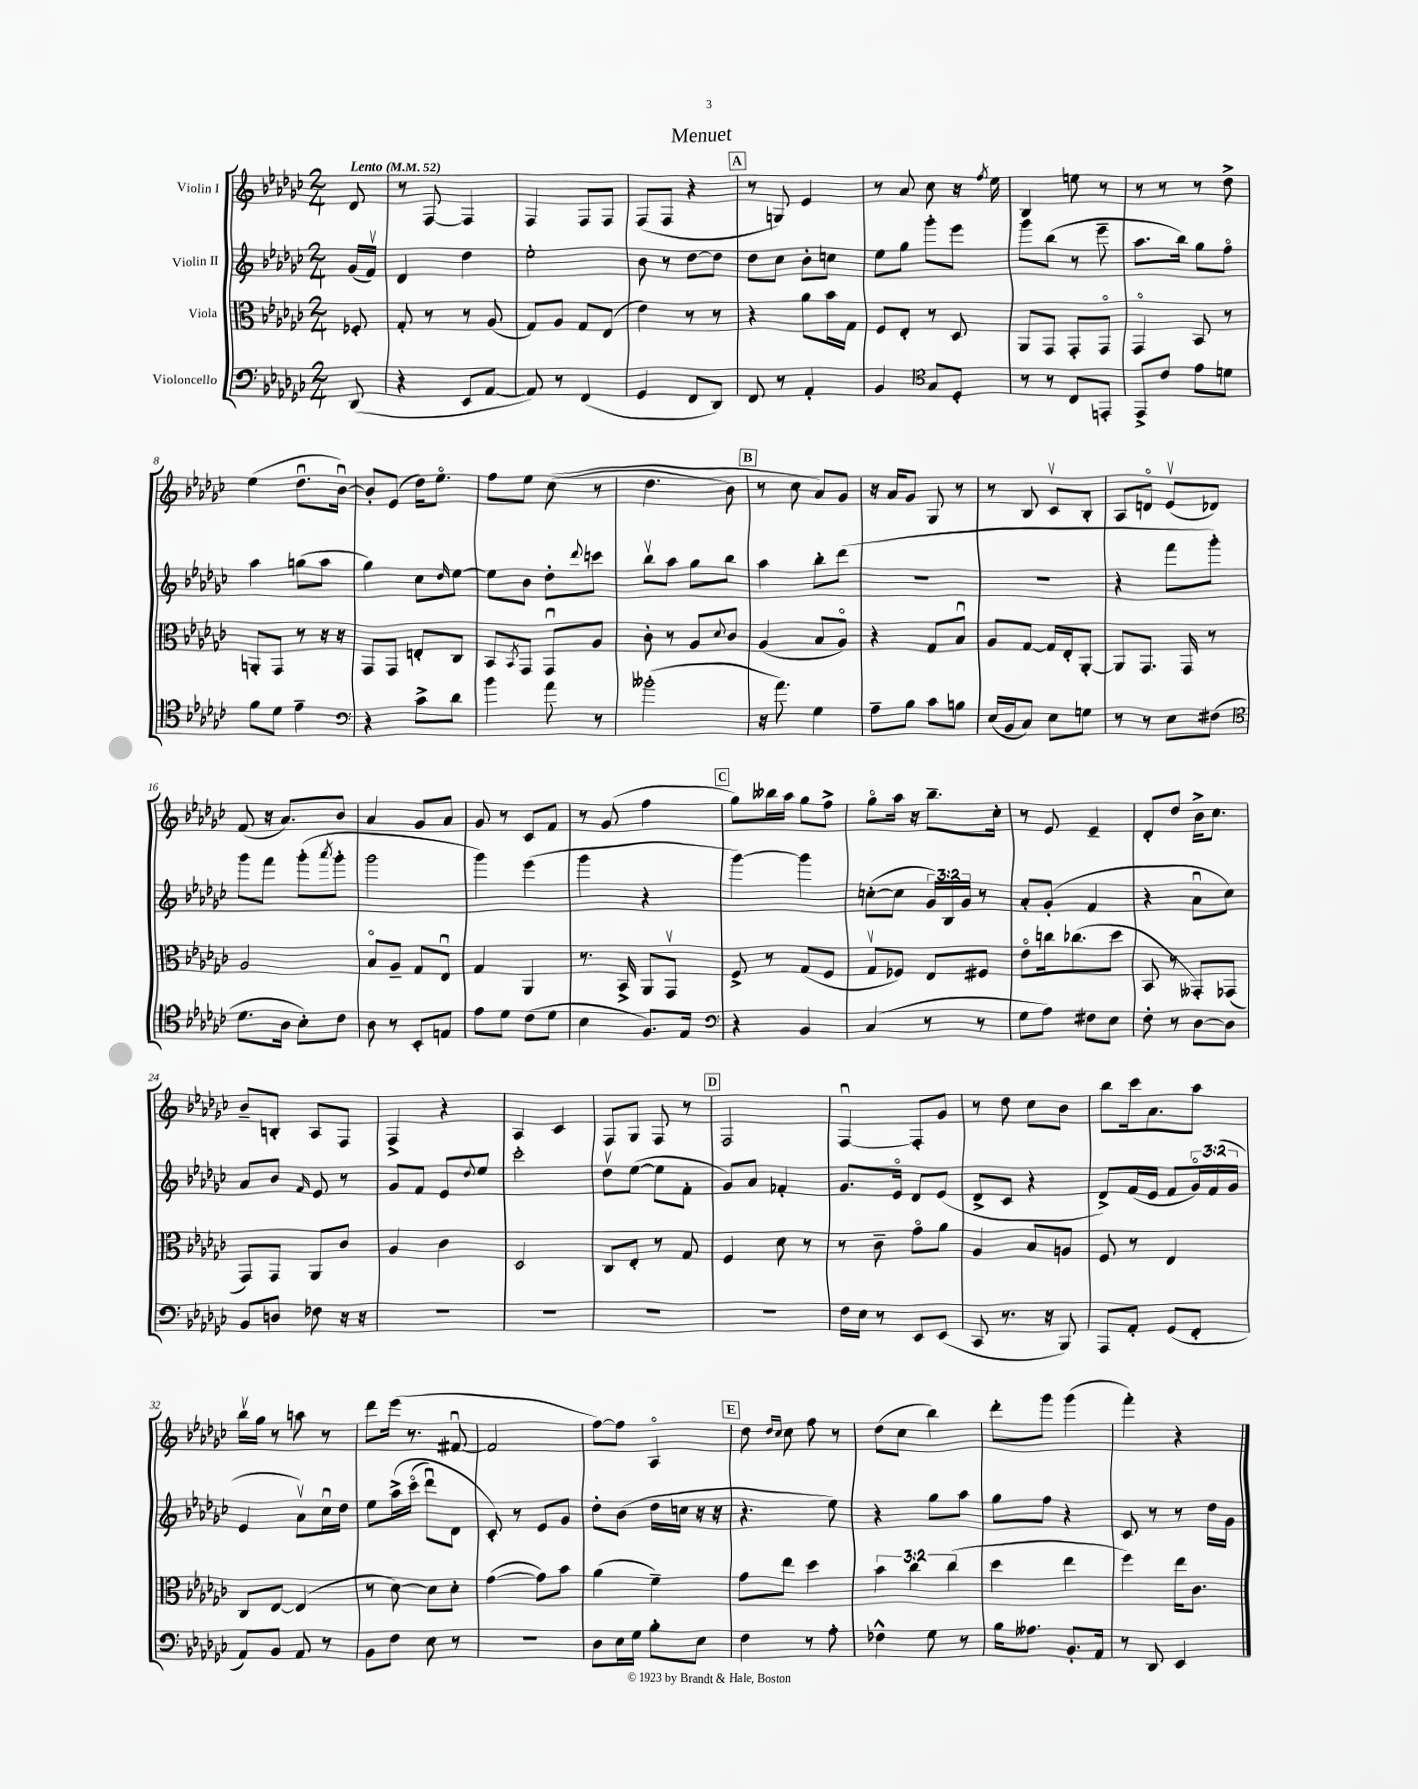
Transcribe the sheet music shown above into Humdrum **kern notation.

**kern	**kern	**kern	**kern
*part4	*part3	*part2	*part1
*staff4	*staff3	*staff2	*staff1
*I"Violoncello	*I"Viola	*I"Violin II	*I"Violin I
*clefF4	*clefC3	*clefG2	*clefG2
*k[b-e-a-d-g-c-]	*k[b-e-a-d-g-c-]	*k[b-e-a-d-g-c-]	*k[b-e-a-d-g-c-]
*M2/4	*M2/4	*M2/4	*M2/4
*MM52	*MM52	*MM52	*MM52
=	=	=	=
!	!	!	!LO:TX:a:B:t=Lento
(8DD-/	8F-X'/	(16g-/LL	8d-/
.	.	16fv/JJ)	.
=1	=1	=1	=1
4r	8G-'/	4d-/	8r
.	8r	.	[8F/
8EE-/L	8r	4dd-\	4F/]
[8AA-/J	(8A-/	.	.
=2	=2	=2	=2
8AA-/])	8G-/L)	2ee-'\	4F/
8r	8A-/J	.	.
(4FF/	8G-/L	.	8F/L
.	(8E-/J	.	8F/J
=3	=3	=3	=3
4GG-/	4e-\)	8b-\	(8F/L
.	.	8r	8F/J
8FF/L	8r	[8dd-\L	4r
8DD-/J)	8r	8dd-\J]	.
!!LO:REH:place=s1:t=A
=4	=4	=4	=4
8FF/	4r	8dd-\L	8r
8r	.	8cc-\J	8Gn/)
4AA-'/	8a-\L	8b-'\L	4e-/
.	16b-\L	8ccn\J	.
.	16G-\JJ	.	.
=5	=5	=5	=5
4BB-/	8F/L	8ee-\L	8r
.	8E-'/J	8gg-\J	8a-/
*clefC4	*	*	*
8G-/L	8r	8ggg-'\L	8cc-\
8D-'/J	8D-/	8eee-\J	16r
.	.	.	8qff/
.	.	.	16ee-\
=6	=6	=6	=6
8r	8AA-/L	8ggg-\L	4B-/
8r	8GG-/J	(8bb-\J	.
8C-/L	8GG-'/L	8r	8een\
8EEn'/J	8GG-/J	8eee-~\	8r
=7	=7	=7	=7
8EE-^/L	4GG-/	8.aa-\L	8r
8c-/J	.	.	8r
.	.	16bb-\Jk)	.
8e-\L	8BB-/	8gg-\L	8r
8dn\J	8r	8ff\J	8dd-^\
!!LO:LB:g=z
=8	=8	=8	=8
8f\L	8AAn'/L	4aa-\	(4ee-\
8d-\J	8GG-/J	.	.
4e-~\	8r	(8ggn\L	8.dd-u\L
.	16r	8aa-\J	.
.	16r	.	[16b-u\Jk)
=9	=9	=9	=9
*clefF4	*	*	*
4r	8GG-/L	4gg-\)	8b-'/L]
.	8GG-/J	.	(8e-/J
8c-^\L	8En'/L	8cc-\L	16dd-\KL)
.	.	.	8.ee-\J
.	.	16qqdd-/	.
8d-\J	8C-/J	[8ee-\J	.
=10	=10	=10	=10
4b-\	8BB-/L	8ee-\L]	8ff\L
.	8qBB-/	.	.
.	8GG-/J	8b-\J	8ee-\J
8a-\	8GG-u/L	8dd-'\L	((8cc-\
.	.	8qqddd-/	.
8r	8A-/J	8cccn\J	8r
=11	=11	=11	=11
(2b--X'\	8c-'\	8bb-v\L	4.dd-\
.	8r	8aa-\J	.
.	8A-/L	8gg-\L	.
.	8qqd-/	.	.
.	8c-/J	8bb-\J	8b-\)
!!LO:REH:place=s1:t=B
=12	=12	=12	=12
16r	(4A-/	4aa-\	8r
8.a-\)	.	.	.
.	.	.	8cc-\
4G-\	8B-/L	8bb-'\L	8a-/L)
.	8A-/J)	(8ddd-\J	8g-/J
=13	=13	=13	=13
8A-~\L	4r	2r	16r
.	.	.	16a-/KL
8B-\J	.	.	8g-/J
8c-\L	8G-/L	.	8G-/
8Bn\J	8B-u/J	.	8r
=14	=14	=14	=14
(16E-/LL	8A-/L	2r	8r
16BB-/J	.	.	.
8C-/J)	[8G-/J	.	8B-/
8E-\L	16G-/LL]	.	8c-v/L
.	16E-'/J	.	.
8Gn\J	[8AA-'/J	.	8B-'/J
=15	=15	=15	=15
8r	8AA-/L]	4r	8A-/L
8r	8.GG-/J	.	8dn/J
8E-\L	.	8fff\L	(8e-v/L
.	16GG-/	.	.
(8F#X\J	8r	8ggg-'\J)	8d-X/J)
!!LO:LB:g=z
=16	=16	=16	=16
*clefC4	*	*	*
8.d-\L	2A-/	8ggg-\L	(8f/
.	.	8fff\J	16r
16A-\Jk	.	.	8.a-/L)
8B-'\L)	.	(8ggg-'\L	.
.	.	8qaaa-/	.
8c-\J	.	8ggg-'\J	8b-/J
=17	=17	=17	=17
8A-\	8B-/L	2ggg-\	4a-/
8r	8A-~/J	.	.
8BB-'/L	8G-/L	.	8g-/L
8En/J	8E-u/J	.	8a-/J
=18	=18	=18	=18
8e-\L	4G-/	4ggg-\)	8g-/
8d-\J	.	.	8r
(8c-\L	4AA-/	(4eee-\	8c-/L
8d-\J	.	.	8f/J
=19	=19	=19	=19
4B-\	8.r	4ggg-\	8r
.	.	.	(8g-/
.	16BB-^/	.	.
8.F/L)	8AA-/L	4r	4ff\
.	8GG-v/J	.	.
16E-/Jk	.	.	.
!!LO:REH:place=s1:t=C
=20	=20	=20	=20
*clefF4	*	*	*
4r	8F^/	[4ggg-\)	8gg-\L)
.	8r	.	16bb--X\L
.	.	.	16aa-\JJ
4BB-/	(8G-/L	4ggg-\]	8gg-\L
.	8F/J	.	8ff^\J
=21	=21	=21	=21
(4C-/	8G-v/L	([8ccn'\L	8gg-\L
.	8F-X/J)	8cc\J]	16aa-\Jk
.	.	.	16r
8r	8E-/L	24g-/LL)	8.bb-~\L
.	.	24B-/	.
.	.	24g-/JJ	.
8r	8F#X/J	8r	.
.	.	.	16cc-'\Jk
=22	=22	=22	=22
8G-\L	8e-\L	8a-'/L	8r
8A-\J)	16ccn\k	(8g-'/J	8e-/
.	(8.cc-X\	.	.
8F#X\L	.	4f/	4e-~/
8E-\J	8dd-\J	.	.
=23	=23	=23	=23
8F'\	8BB-/	4r	8d-'/L
8r	8r	.	8dd-/J
[8D-\L	8GG--X'/L)	8a-u\L	16b-^\KL
.	.	.	8.cc-\J
8D-\J]	(8GG-X/J	8cc-\J)	.
!!LO:LB:g=z
=24	=24	=24	=24
8BB-/L	8GG-/L)	8a-/L	8b-~/L
8Dn/J	8GG-/J	8b-/J	8Bn'/J
.	.	16qqf/	.
8F-X\	8AA-/L	8e-/	8A-/L
16r	8c-/J	8r	8F/J
16r	.	.	.
=25	=25	=25	=25
2r	4A-/	8g-/L	4F^/
.	.	8f/J	.
.	4c-\	8e-/L	4r
.	.	8qqdd-/	.
.	.	8ee-/J	.
=26	=26	=26	=26
2r	2D-/	2ccc-'\	4A-/
.	.	.	4c-/
=27	=27	=27	=27
2r	8C-/L	8dd-v\L	8F/L
.	8E-'/J	([8ee-\J	8G-/J
.	8r	8ee-\L]	8F/
.	8G-/	8f'\J	8r
!!LO:REH:place=s1:t=D
=28	=28	=28	=28
2r	4F/	8g-/L)	2F/
.	.	8a-/J	.
.	8d-\	4f-X'/	.
.	8r	.	.
=29	=29	=29	=29
16F\LL	8r	8.g-/L	[4Fu/
16E-\JJ	.	.	.
8r	8c-~\	.	.
.	.	16e-/Jk	.
8EE-/L	8g-\L	8d-/L	8F'/L]
(8EE-/J	8a-\J	(8e-/J	8g-/J
=30	=30	=30	=30
8CC-/	4A-/	8d-^/L	8r
8.r	.	8c-/J	8dd-\
.	8B-/L	4r	8cc-\L
16r	.	.	.
8BBB-/)	8An/J	.	8b-\J
=31	=31	=31	=31
8AAA-/L	8F/	8d-^/L)	8bb-\L
8AA-'/J	8r	(16f/L	16ccc-\k
.	.	16e-/JJ	8.a-\
(8GG-/L	4E-/	8f/L	.
8FF'/J	.	24g-/L)	8aa-\J
.	.	(24f/	.
.	.	24g-/JJ	.
!!LO:LB:g=z
=32	=32	=32	=32
8AA-/L)	8C-/L	4e-/	16bb-v\LL
.	.	.	16gg-\JJ
8BB-/J	[8E-/J	.	8r
8AA-/	(4E-/]	8a-v\L)	8aan\
8r	.	16cc-u\L	8r
.	.	16dd-\JJ	.
=33	=33	=33	=33
8BB-\L	8r	8ee-\L	8ddd-\L
8F\J	[8d-\)	(16aa-^\L	(16eee-\Jk
.	.	(16ccc-\JJ	8.r
8E-\	8d-\L]	8ddd-u\L)	.
8r	8d-'\J	8d-\J	[8f#Xu/
=34	=34	=34	=34
2r	([4g-\	8c-'/)	2f#/]
.	.	8r	.
.	8g-\L])	8e-/L	.
.	8b-\J	8g-/J	.
=35	=35	=35	=35
8D-\L	(4a-\	8dd-'\L	[8ff\L)
16E-\L	.	(8b-\J	8ff\J]
16G-\JJ	.	.	.
8B-'\L	4f~\)	16dd-\LL	4A-/
.	.	16ccn\JJ	.
8E-\J	.	16r	.
.	.	16r	.
!!LO:REH:place=s1:t=E
=36	=36	=36	=36
4F\	8g-\L	4.r	8dd-\
.	.	.	16qqdd-/LL
.	.	.	16qqcc-/JJ
.	8ee-\J	.	8cc-\
8r	4dd-\	.	8ff\
8A-'\	.	8ee-\)	8r
=37	=37	=37	=37
4F-X^^\	6b-\	4r	(8dd-\L
.	.	.	8cc-\J
.	6cc-\	.	.
8G-\	.	8gg-\L	4bb-\)
.	(6cc-\	.	.
8r	.	8aa-\J	.
=38	=38	=38	=38
16B-\KL	4dd-\	8gg-\L	8ddd-'\L
8.A--X\J	.	.	.
.	.	8ff\J	8ggg-\J
8.BB-'/L	4ee-\	4r	(4ggg-\
16AA-/Jk	.	.	.
=39	=39	=39	=39
8r	4ff\)	8c-/	4fff'\)
8DD-/	.	8r	.
4EE-/	16ee-\KL	8r	4r
.	8.c-\J	.	.
.	.	16dd-\LL	.
.	.	16g-\JJ	.
==	==	==	==
*-	*-	*-	*-
